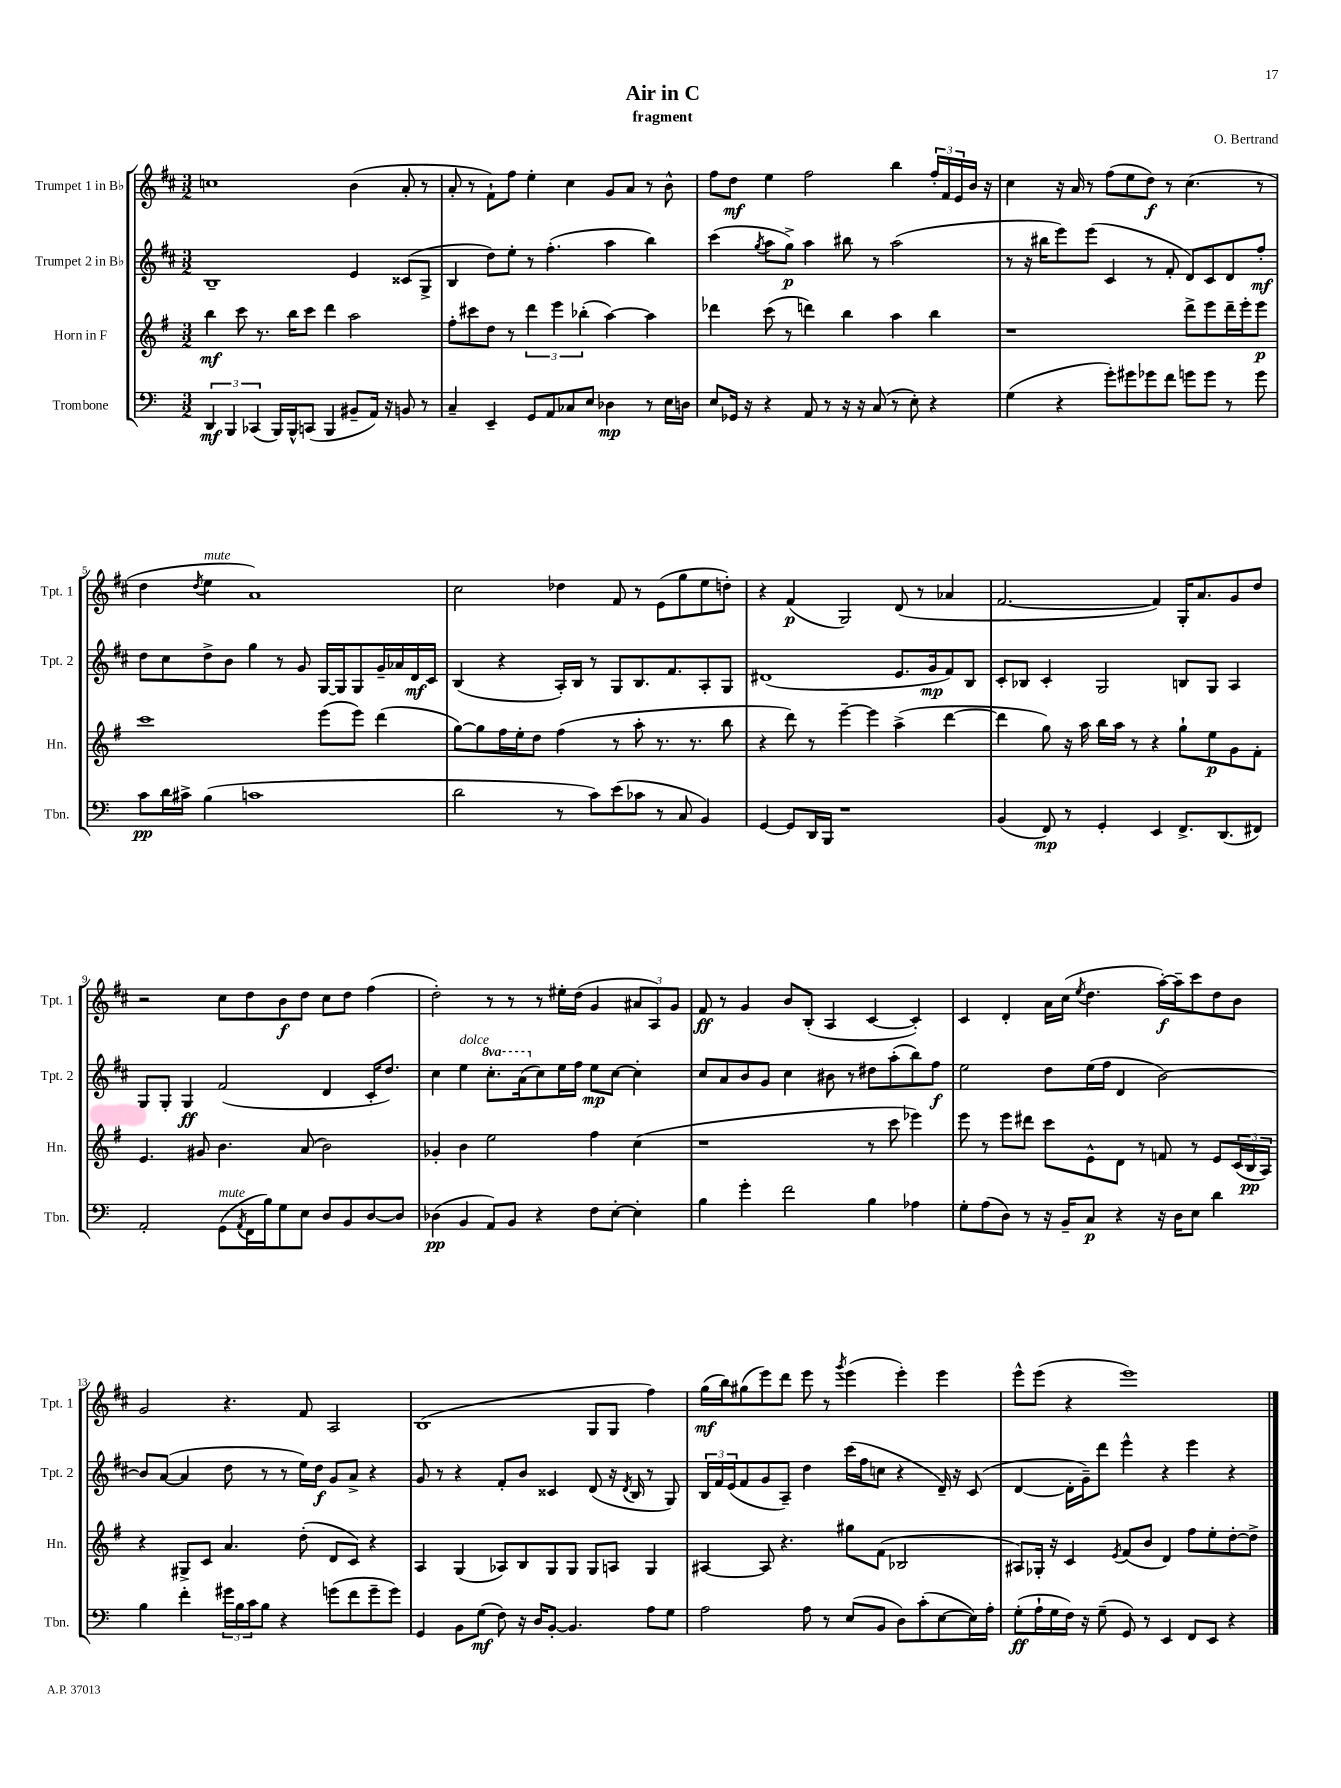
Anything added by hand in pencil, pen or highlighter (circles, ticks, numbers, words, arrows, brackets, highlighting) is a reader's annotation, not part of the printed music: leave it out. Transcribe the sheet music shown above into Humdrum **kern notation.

**kern	**kern	**kern	**kern
*staff4	*staff3	*staff2	*staff1
*clefF4	*clefG2	*clefG2	*clefG2
*k[]	*k[f#]	*k[f#c#]	*k[f#c#]
*M3/2	*M3/2	*M3/2	*M3/2
6DD/	4bb\	1B~	1cc
6BBB/	.	.	.
.	8ccc\	.	.
(6CC-/	.	.	.
.	8.r	.	.
16BBB/LL)	.	.	.
16BBB^^/J	16bb\LK	.	.
(8CC/J	8ccc\J	.	.
4BBB/	4ddd\	.	.
8BB#~/L	2aa\	4e/	(4b\
16AA/Jk)	.	.	.
16r	.	.	.
8BB/	.	(8c##/L	8a'/
8r	.	8G^/J	8r
=	=	=	=
4C~/	8ff#'\L	4B/	8a'/
.	8ccc#\	.	8r
4EE~/	8dd\J	8dd\L)	8f#`\L)
.	8r	8ee'\J	8ff#\J
8GG/L	6ddd\	8r	4ee'\
8AA/	.	(4.ff#'\	.
.	6eee\	.	.
8C-/	.	.	4cc#\
.	(6bb-'\	.	.
8E/J	.	.	.
4D-\	[4aa\)	4aa\	8g/L
.	.	.	8a/J
8r	4aa\]	4bb\)	8r
16E\LL	.	.	8b^^\
16D\JJ	.	.	.
=	=	=	=
8E/L	4ddd-\	(4ccc#\	8ff#\L
16GG-/Jk	.	.	8dd\J
16r	.	.	.
.	.	8qgg/	.
4r	(8ccc\	8aa\L	4ee\
.	8r	8gg^\J)	.
8AA/	4ddd\)	4aa\	2ff#\
8r	.	.	.
16r	4bb\	8bb#\	.
16r	.	.	.
(8C/	.	8r	.
8r	4aa\	(2aa\	4bb\
8E'\)	.	.	.
4r	4bb\	.	24ff#'/LL
.	.	.	24f#/
.	.	.	24e/
.	.	.	16b/JJ
.	.	.	16r
=	=	=	=
(4G\	1r	8r	4cc#\
.	.	16r	.
.	.	16bb#\LK	.
4r	.	8eee\)	16r
.	.	.	16a/
.	.	(8eee\J	8r
8g'\L)	.	4c#/	(8ff#\L
8g#\	.	.	8ee\
8g-\	.	8r	8dd\J)
8f\J	.	8f#'/	8r
8g\L	8ddd^\L	8d/L)	(4.cc#\
8g\J	8eee\	8c#/	.
8r	16ddd~\L	8d/	.
.	16eee'\J	.	.
8g\	8eee\J	8ff#'/J	8r
=	=	=	=
8c\L	1ccc	8dd\L	4dd\
16d\L	.	8cc#\	.
16c#^\JJ	.	.	.
.	.	.	8qdd/
(4B\	.	8dd^\	4ee\
.	.	8b\J	.
1c	.	4gg\	1a)
.	.	8r	.
.	.	8g/	.
.	(8eee\L	[16G/LL	.
.	.	16G/]J	.
.	8eee\J)	8G/	.
.	(4ddd\	16g~/L	.
.	.	16a-/	.
.	.	16d/	.
.	.	16c#/JJ	.
=	=	=	=
2d\	[8gg\L)	(4B/	2cc#\
.	8gg\]	.	.
.	16ff#\L	4r	.
.	16ee'\J	.	.
.	8dd\J	.	.
8r	(4ff#\	16A'/LL)	4dd-\
.	.	16B/JJ	.
8c\L)	.	8r	.
(8e\	8r	8G/L	8f#/
8c-\J	8aa'\	8.B/	8r
8r	8.r	.	(8e\L
.	.	8.f#/	.
8C/	.	.	8gg\
.	8.r	.	.
4BB/)	.	8A'/	8ee\
.	8bb\	8G/J	8dd'\J)
=	=	=	=
[4GG/	4r	(1d#	4r
8GG/]L	8ddd\)	.	(4f#/
16DD/L	8r	.	.
16BBB/JJ	.	.	.
1r	[4eee~\	.	2G/)
.	4eee\]	.	.
.	(4aa^\	8.e/L	(8d/
.	.	.	8r
.	.	16g/k	.
.	[4ddd\	8f#/)	4a-/
.	.	8B/J	.
=	=	=	=
(4BB/	4ddd\]	8c#'/L	[2.f#/
.	.	8B-/J	.
8FF/)	8gg\)	4c#'/	.
8r	16r	.	.
.	16aa\	.	.
4GG'/	16bb\LL	2G/	.
.	16aa\JJ	.	.
.	8r	.	.
4EE/	4r	.	4f#/])
8.FF^/L	8gg`\L	8B/L	16G'/LK
.	.	.	8.a/
.	8ee\	8G/J	.
(8.DD/	.	.	.
.	8g\	4A/	8g/
8FF#/J)	8f#'\J	.	8dd/J
=	=	=	=
2AA'/	4.e/	8G/L	2r
.	.	8G'/J	.
.	.	4G/	.
.	8g#/	.	.
(8GG\L	4.b\	(2f#/	8cc#\L
8qAA/	.	.	.
16FF\L	.	.	8dd\
16B\J)	.	.	.
8G\	.	.	8b\
8E\J	(8a/	.	8dd\J
8D/L	2b\)	4d/	8cc#\L
8BB/	.	.	8dd\J
[8D/	.	16c#'/LK	(4ff#\
.	.	8.dd/J)	.
8D/]J	.	.	.
=	=	=	=
(4D-\	4g-'/	4cc#\	2dd'\)
4BB/	4b\	4ee\	.
8AA/L)	2ee\	8.ccc#'\L	8r
8BB/J	.	.	8r
.	.	(16aa\k	.
4r	.	8cc#\)	8r
.	.	16ee\L	16ee#'\LL
.	.	16ff#\JJ	(16dd\JJ
8F\L	4ff#\	8ee\L	4g/
[8E'\J	.	[8cc#\J	.
4E'\]	(4cc\	4cc#'\]	12a#/L
.	.	.	12A/)
.	.	.	12g/J
=	=	=	=
4B\	1r	8cc#/L	8f#/
.	.	8a/	8r
4g'\	.	8b/	4g/
.	.	8g/J	.
2f\	.	4cc#\	8b/L
.	.	.	(8B'/J
.	.	8b#\	4A/
.	.	8r	.
4B\	8r	8dd#\L	[4c#/
.	8ccc\	(8aa'\	.
4A-\	4eee-\)	8bb\)	4c#'/])
.	.	8ff#\J	.
=	=	=	=
8G'\L	8eee\	2ee\	4c#/
(8A\	8r	.	.
8D\J)	8eee\L	.	4d'/
8r	8ddd#\J	.	.
16r	8ccc\L	8dd\L	16a\LL
16BB~/LK	.	.	(16cc#\JJ
.	.	.	8qee/
8C/J	8e^^\	(16ee\L	4.dd\
.	.	16ff#\JJ	.
4r	8d\J	4d/	.
.	8r	.	.
16r	8f/	[2b\)	[16aa'\LL)
16D\LK	.	.	16aa~\]J
8E\J	8r	.	8ccc#\
4d\	8e/L	.	8dd\
.	(24c/L	.	8b\J
.	24B/	.	.
.	24A/JJ)	.	.
=	=	=	=
4B\	4r	8b/]L	2g/
.	.	([8a/J	.
4f'\	8G#^/L	4a/]	.
.	8c/J	.	.
24g#\LL	4.a/	8dd\	4.r
24B\	.	.	.
24c\J	.	.	.
8B\J	.	8r	.
4r	.	8r	.
.	(8dd'\	16ee\LL)	8f#/
.	.	16dd\JJ	.
(8g\L	8d/L	8g/L	2A/
8f\	8c/J)	8a^/J	.
8g~\	4r	4r	.
8g\J)	.	.	.
=	=	=	=
4GG/	4A/	8g/	(1B
.	.	8r	.
8BB\L	(4G/	4r	.
(8G\J	.	.	.
8F\)	8A-/L)	8f#'/L	.
16r	8B/	8b/J	.
16D/LK	.	.	.
[8BB'/J	8G/	4c##/	.
4.BB/]	8G/J	.	.
.	8G/L	(8d/	8G/L
.	8A/J	16r	8G/J
.	.	8qd/	.
.	.	16B/	.
8A\L	4G/	8r	4ff#\)
8G\J	.	8G/)	.
=	=	=	=
2A\	[4A#/	24B/LL	(16gg\LL
.	.	24f#/	.
.	.	.	16bb\J)
.	.	(24e/J	.
.	.	8f#/	(8gg#\
.	8A#/]	8g/	8eee\)
.	4.r	8A~/J)	8ddd\J
8A\	.	4dd\	8eee\
8r	.	.	8r
.	.	.	8qggg/
(8E/L	8gg#\L	(16ccc#\LL	(4eee\
.	.	16ff#\J	.
8BB/J	(8f#\J	8cc\J	.
8D\L)	2B-/	4r	4eee'\)
(8c'\	.	.	.
[8E\	.	16d~/)	4eee\
.	.	16r	.
16E\]L)	.	(8c#/	.
16A'\JJ	.	.	.
=	=	=	=
(8G'\L	8A#/L)	[4d/	8eee^^\L
16A`\L	16G-'/Jk	.	(8eee\J
16G\	16r	.	.
16F\JJ)	4c/	16d'\]LL	4r
16r	.	16g~\J)	.
(8G~\	.	8ddd\J	.
.	8qe/	.	.
8GG/)	(8f#/L	4eee^^\	1eee)
8r	8b/J	.	.
4EE/	4d/)	4r	.
8FF/L	8ff#\L	4eee\	.
8EE/J	8ee'\	.	.
4r	[8dd'\	4r	.
.	8dd^\]J	.	.
==	==	==	==
*-	*-	*-	*-
